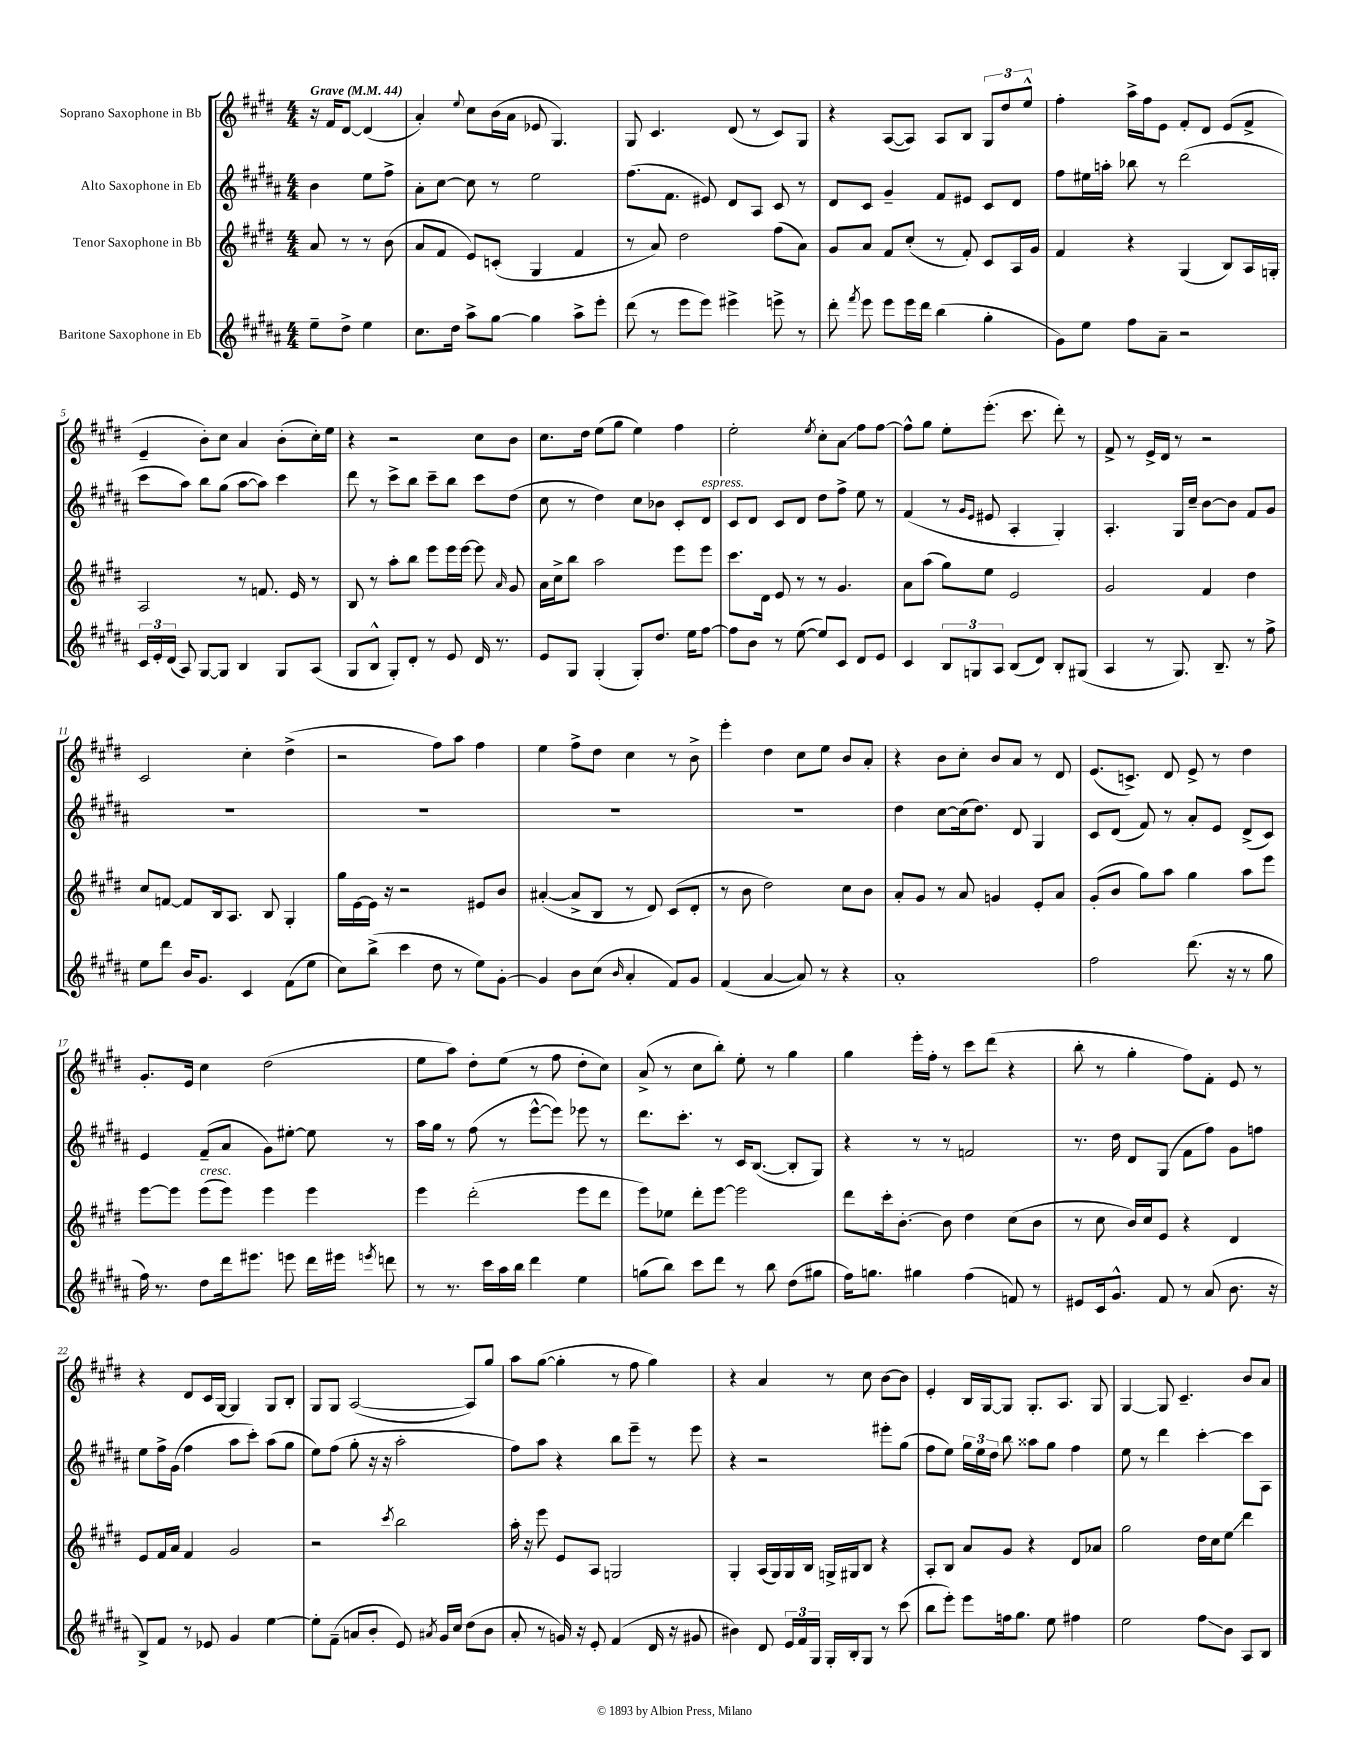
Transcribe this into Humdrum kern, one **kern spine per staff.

**kern	**kern	**kern	**kern
*staff4	*staff3	*staff2	*staff1
*clefG2	*clefG2	*clefG2	*clefG2
*k[f#c#g#d#a#]	*k[f#c#g#d#]	*k[f#c#g#d#a#]	*k[f#c#g#d#]
*M4/4	*M4/4	*M4/4	*M4/4
*MM44	*MM44	*MM44	*MM44
8ee~	8a	4b	16r
.	.	.	16f#
8dd#^	8r	.	[8d#
4ee	8r	8ee	(4d#]
.	(8b	8ff#^	.
=	=	=	=
8.cc#	8a	8a#'	4a')
.	8f#	[8cc#	.
16dd#	.	.	.
.	.	.	8qqee
8aa#^	8e)	8cc#]	8cc#
[8gg#	(8c'	8r	(16b
.	.	.	16a
4gg#]	4G#	2ee	8e-
.	.	.	4.G#)
8aa#^	4f#	.	.
8eee'	.	.	.
=	=	=	=
(8ddd#	8r	(8.ff#	8G#
8r	8a)	.	4.c#
.	.	8.f#	.
8eee	2dd#	.	.
8eee)	.	8e#)	.
4eee#^	.	8d#	(8d#
.	.	8A#	8r
8eee^	(8ff#	8c#	8c#)
8r	8a)	8r	8G#
=	=	=	=
8ddd#'	8g#	8d#	4r
8qfff#	.	.	.
8eee	8a	8c#	.
8eee	8f#	4g#~	([8A
16eee	(8cc#'	.	8A])
16ddd#	.	.	.
(4bb	8r	8f#	8A
.	8f#')	8e#	8B
4gg#'	8c#	8c#	12G#
.	.	.	12dd#
.	16A	8d#	.
.	.	.	12ee^^
.	16g#	.	.
=	=	=	=
8g#)	4f#	8ff#	4ff#'
8ee	.	16ee#	.
.	.	16aa'	.
8ff#	4r	8bb-	16aa^
.	.	.	16ff#
8a#~	.	8r	8e
2r	(4G#	(2ddd#	8f#'
.	.	.	8d#
.	8B)	.	(8e
.	16A	.	8f#^
.	16G'	.	.
=	=	=	=
24c#	2A	8ccc#	4e~
24e'	.	.	.
(24d#	.	.	.
8A#)	.	8aa#)	.
[8G#	.	8bb	8b')
8G#]	.	(8gg#	8cc#
4B	8r	[8aa#	4a
.	8.f	8aa#])	.
8G#	.	4ccc#	(8b'
.	16e	.	.
(8A#	8r	.	16cc#')
.	.	.	16ee
=	=	=	=
8G#	8B	8ddd#	4r
8B^^	8r	8r	.
8G#')	8aa'	8ccc#^	2r
8d#'	8bb	8bb	.
8r	8eee	8ccc#~	.
8e	16eee	8bb	.
.	[16eee	.	.
16d#	8eee]	8ccc#	8cc#
8.r	.	.	.
.	16qqa	.	.
.	8g#	(8dd#	8b
=	=	=	=
8e	16a	8cc#	8.cc#
.	16cc#^	.	.
8G#	8bb	8r	.
.	.	.	16dd#
(4G#'	2aa	4dd#)	(8ee
.	.	.	8gg#
8G#')	.	8cc#	4ee)
8.dd#	.	8b-	.
.	8eee	8c#'	4ff#
16ee	.	.	.
[8ff#	8eee	8d#	.
=	=	=	=
8ff#]	8.ccc#	8c#	2ee'
8b	.	8d#	.
.	16d#	.	.
8r	8e	8c#	.
([8ee	8r	8d#	.
.	.	.	8qee
8ee])	8r	8dd#	8cc#'
8c#	4.g#	8ff#^	8a
8d#	.	8ee	8ff#
8e	.	8r	[8ff#
=	=	=	=
4c#	8a	(4f#	8ff#^^]
.	(8aa	.	8gg#
12B	8gg#)	8r	8ee'
12G	.	.	.
.	.	16qqg#	.
.	.	16qqe	.
.	8ee	8e#	(8.eee'
12A#	.	.	.
(8B	2e	4A#'	.
.	.	.	8.ccc#
8d#)	.	.	.
8B'	.	4G#')	8ddd#')
(8G#	.	.	8r
=	=	=	=
4A#	2g#	4.A#'	8f#^
.	.	.	8r
8r	.	.	16e^
.	.	.	16d#
8.G#)	.	16G#	8r
.	.	16cc#~	.
.	4f#	[8b	2r
8.B~	.	.	.
.	.	8b]	.
8r	4dd#	8f#	.
8ff#^	.	8g#	.
=	=	=	=
8ee	8cc#	1r	2c#
8ddd#	[8f	.	.
16b	8f]	.	.
8.g#	.	.	.
.	16B	.	.
.	8.A	.	.
4c#	.	.	4cc#'
.	8B	.	.
(8f#	4G#'	.	(4dd#^
8ee	.	.	.
=	=	=	=
8cc#)	16gg#	1r	2r
.	[16e	.	.
(8bb^	16e]	.	.
.	16r	.	.
4ccc#	2r	.	.
8dd#	.	.	8ff#)
8r	.	.	8aa
8ee)	8e#	.	4ff#
[8g#'	8b	.	.
=	=	=	=
4g#]	([4a#'	1r	4ee
8b	8a#^]	.	8ff#^
(8cc#	8B	.	8dd#
16qqb	.	.	.
4a#'	8r	.	4cc#
.	8d#)	.	.
8f#)	(8c#	.	8r
8g#	8d#'	.	8b^
=	=	=	=
(4f#	8r	1r	4eee'
.	8b	.	.
[4a#	2dd#)	.	4dd#
8a#])	.	.	8cc#
8r	.	.	8ee
4r	8cc#	.	8b
.	8b	.	8a'
=	=	=	=
1a#'	8a'	4dd#	4r
.	8g#	.	.
.	8r	[8cc#	8b
.	8a	(16cc#]	8cc#'
.	.	8.dd#)	.
.	4g	.	8b
.	.	8d#	8a
.	8e'	4G#	8r
.	8a	.	8d#
=	=	=	=
2ff#	(8g#'	8c#	(8.e
.	8b	(8d#	.
.	.	.	8.c^)
.	8gg#)	8f#)	.
.	8aa	8r	8d#
(8.ddd#	4gg#	8a#'	8e^
.	.	8e	8r
16r	.	.	.
8r	8aa	(8d#^	4dd#
8gg#	8eee	8c#)	.
=	=	=	=
16ff#)	[8eee	4e	8.g#'
8.r	.	.	.
.	8eee]	.	.
.	.	.	16e
8dd#	(8eee	(8f#~	4cc#
16ddd#	8eee)	8a#	.
8.eee#	.	.	.
.	4eee	8g#)	(2dd#
8eee	.	[8ee#'	.
16ddd#	4eee	8ee#]	.
16eee#	.	.	.
8qeee	.	.	.
8ddd	.	8r	.
=	=	=	=
8r	4eee	16aa#	8ee
.	.	16gg#	.
8.r	.	8r	8aa)
.	(2ddd#'	(8ff#	8dd#'
16ccc#	.	.	.
16aa#	.	8r	(8ee
16bb	.	.	.
4ddd#	.	[8eee^^	8r
.	.	8eee])	8ff#
4ee	8eee	8eee-	8dd#'
.	8ddd#	8r	8cc#)
=	=	=	=
(8gg	8eee)	8.ddd#	(8a^
8bb)	8ee-	.	8r
.	.	8.ccc#'	.
8ccc#	8ddd#'	.	8cc#
8ddd#	[8eee	8r	8bb')
8r	2eee]	16c#	8ee'
.	.	([8.B	.
8bb	.	.	8r
(8dd#	.	8B']	4gg#
8gg#	.	8G#)	.
=	=	=	=
16ff#)	8ddd#	4r	4gg#
8.gg	.	.	.
.	16ccc#'	.	.
.	[8.b'	.	.
4gg#	.	8r	16eee'
.	.	.	16ff#'
.	8b]	8r	8r
(4ff#	4dd#	2f	8ccc#
.	.	.	(8ddd#
8f)	(8cc#	.	4r
8r	8b	.	.
=	=	=	=
8e#	8r	8.r	8bb'
16c#	8cc#	.	8r
8.g#^^	.	16dd#	.
.	16b)	8d#	4gg#'
.	16cc#	.	.
8f#	8e	(8G#	.
8r	4r	8f#	8ff#)
(8a#	.	8ff#)	8f#'
8.b	4d#	8g#	8e
.	.	8ff	8r
16r	.	.	.
=	=	=	=
8B^)	8e	8ee	4r
8f#	16f#	16ff#^	.
.	16a	(16g#	.
8r	4f#	4ff#	8d#
8e-	.	.	16c#
.	.	.	[16G#
4g#	2g#	8aa#	4G#]
.	.	8ccc#')	.
[4ee	.	(8aa#	8G#
.	.	8gg#	8B'
=	=	=	=
8ee']	2r	8ee)	8G#
(8f#~	.	(8ff#	8G#
8a	.	8gg#'	([2A
8b'	.	16r	.
.	.	16r	.
.	8qccc#	.	.
8e)	2bb	2aa#'	.
8qa#	.	.	.
16g#	.	.	.
16cc#	.	.	.
(8dd#	.	.	8A])
8b	.	.	8gg#
=	=	=	=
8a#'	16aa'	8ff#)	8aa
.	16r	.	.
8r	8eee	8aa#	([8gg#
16g)	8e	4r	4gg#']
16r	.	.	.
8e'	8A	.	.
(4f#	2G	8bb	8r
.	.	8eee~	8ff#
16d#	.	8r	4gg#)
16r	.	.	.
8g#	.	8eee	.
=	=	=	=
4b#)	4G#'	4r	4r
8d#	(16A	2r	4a
.	16G#)	.	.
24e	16G#	.	.
24f#	.	.	.
.	16B	.	.
24G#	.	.	.
16G#'	16G^	.	8r
16B'	16G#	.	.
8G#	8B	.	8cc#
8r	4r	8eee#'	[8b
(8ccc#	.	(8gg#	8b]
=	=	=	=
8bb	8A'	8ff#	4e'
8eee')	8B	8ee)	.
8eee	8a	24gg#	16B
.	.	24ee	.
.	.	.	[16G#
.	.	24dd#	.
16ff	8g#	8bb	8G#]
8.gg#	.	.	.
.	4r	8aa##	8.G#'
8ee	.	8gg#	.
.	.	.	8.A
4ff#	8d#	4ff#	.
.	8a-	.	8G#
=	=	=	=
2ee	2gg#	8ee	[4G#
.	.	8r	.
.	.	4ddd#	8G#]
.	.	.	4.c#~
8ff#	16dd#	[4ccc#'	.
.	16cc#	.	.
8b	8ee	.	.
8A#	4ddd#	8ccc#]	8b
8B	.	8A#	8a
==	==	==	==
*-	*-	*-	*-
